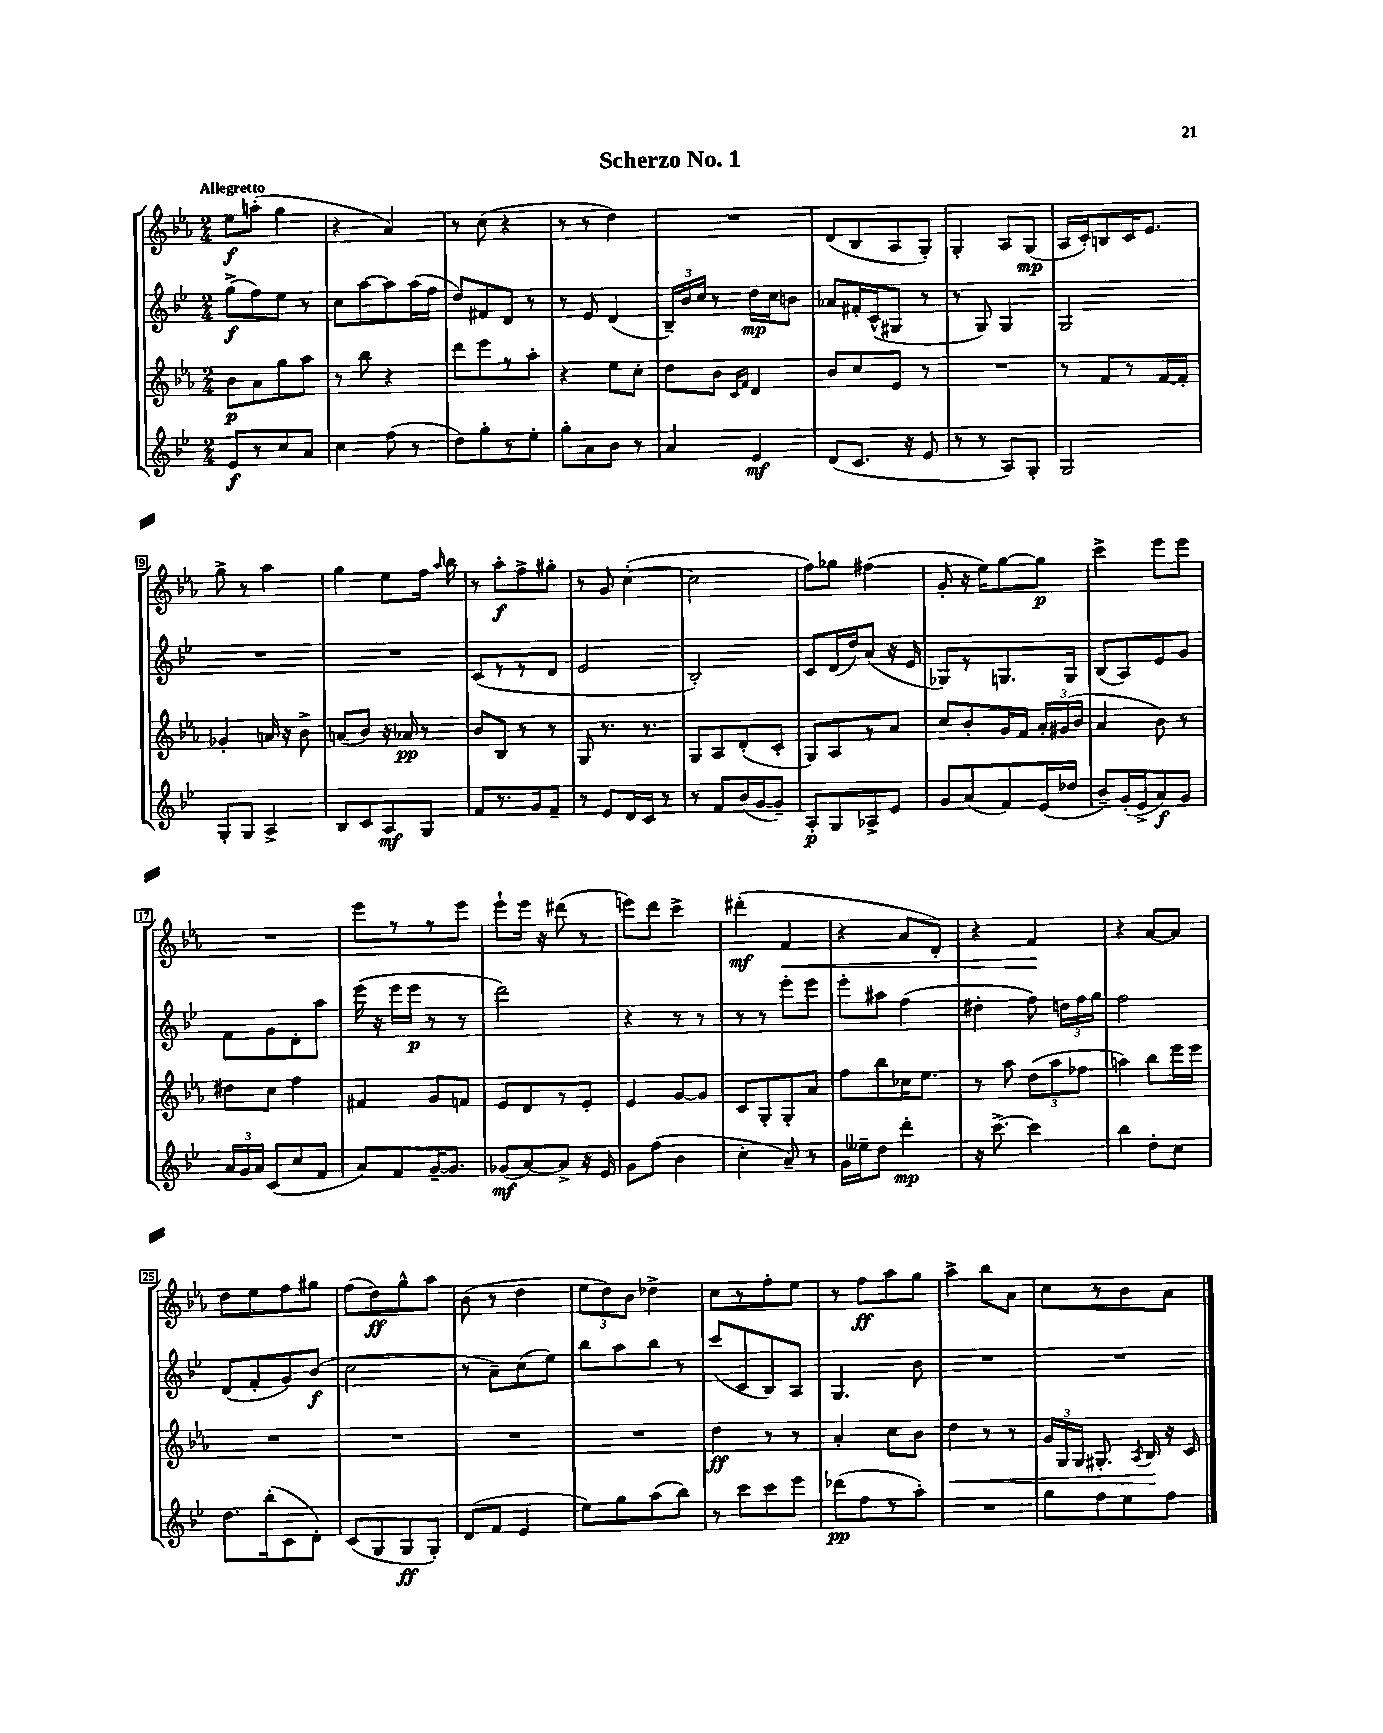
\header { title = "Scherzo No. 1" }
<<
\new StaffGroup <<
\new Staff = "s0" {
    \clef treble \key ees \major \numericTimeSignature \time 2/4 \tempo "Allegretto"
    \autoBeamOff ees''8[\f a''8]-.( g''4 |
    r4 aes'4) |
    r8 c''8( r4 |
    r8 r8 d''4) |
    R2 |
    d'8[( bes8 aes8 g8]-.) |
    g4-. aes8[ g8]\mp( |
    aes16[ c'16-.) b8 c'16 ees'8.] |
    g''8-> r8 aes''4 |
    g''4 ees''8[ f''16] \grace { aes''16 } bes''16 |
    r8 aes''8[-.\f f''8-> gis''8]-. |
    r8 g'8 c''4~-.( |
    c''2 |
    f''8[) ges''8] fis''4( |
    g'8-. r16 ees''16[) g''8~ g''8]\p |
    c'''4-> ees'''8[ ees'''8] |
    R2 |
    ees'''8[ r8 r8 ees'''8] |
    ees'''8[-! ees'''16] r16 dis'''8( r8 |
    e'''8[) d'''8] c'''4-> |
    dis'''4-.\mf( f'4\< |
    r4 aes'8[ d'8]-.) |
    r4 f'4\! |
    r4 aes'8[~ aes'8] |
    d''8[ ees''8 f''8 gis''8] |
    f''8[( d''8\ff) g''8-^ aes''8] |
    bes'8( r8 d''4 |
    \tuplet 3/2 { ees''8[ d''8) bes'8] } des''4-> |
    c''8[ r8 f''8-. ees''8] |
    r8 f''8[\ff aes''8 g''8] |
    aes''4-> bes''8[ aes'8] |
    c''8[ r8 bes'8 aes'8] \bar "|." |
}
\new Staff = "s1" {
    \clef treble \key bes \major \numericTimeSignature \time 2/4
    \autoBeamOff g''8[->\f( f''8) ees''8] r8 |
    c''8[ a''8~ a''8 a''16( f''16] |
    d''8[) fis'8 d'8] r8 |
    r8 ees'8 d'4( |
    \tuplet 3/2 { bes16[--) bes'16 c''16] } r8 d''16[\mp c''16 b'8] |
    aes'8[ fis'16-. c'16-^( gis8] r8 |
    r8 g8) g4 |
    g2 |
    R2 |
    R2 |
    c'8[( r8 r8 d'8] |
    ees'2 |
    bes2-.) |
    c'8[ d'16( d''16) a'8]( r16 ees'16 |
    ges8[) r8 g8. g16] |
    bes8[( a8) ees'8 g'8] |
    f'8[ g'8 d'8-. a''8] |
    ees'''16( r16 ees'''16[ ees'''16]\p r8 r8 |
    d'''2) |
    r4 r8 r8 |
    r8 r8 ees'''8[-. ees'''8] |
    ees'''8[-. ais''8] f''4( |
    dis''4-. f''8) \tuplet 3/2 { d''16[ f''16 g''16] } |
    f''2 |
    d'8[( f'8-. g'8) bes'8]\f( |
    c''2 |
    r8 a'8[--) c''8( ees''8]) |
    bes''8[ a''8 bes''8] r8 |
    c'''8[( c'8 bes8) a8] |
    g4. bes'8 |
    R2 |
    R2 \bar "|." |
}
\new Staff = "s2" {
    \clef treble \key ees \major \numericTimeSignature \time 2/4
    \autoBeamOff bes'8[\p aes'8 g''8 aes''8] |
    r8 bes''8 r4 |
    d'''8[ ees'''8 r8 aes''8]-. |
    r4 ees''8[ c''8]-. |
    d''8[ bes'8] \grace { c'16[ f'16] } d'4 |
    bes'8[ c''8 ees'8] r8 |
    R2 |
    r8 f'8[ r8 f'16~ f'16]-. |
    ges'4-. a'16 r16 bes'8-> |
    a'8[( bes'8]) r16 aes'16\pp r8 |
    bes'8[ bes8] r8 r8 |
    g8 r8. r8. |
    g8[ aes8 d'8-.( c'8]-. |
    g8[) aes8 r8 aes'8] |
    c''8[ bes'8-. g'16 f'16] \tuplet 3/2 { aes'16[-. gis'16( bes'16] } |
    aes'4 bes'8) r8 |
    dis''8[ c''8] f''4 |
    fis'4 g'8[ f'8] |
    ees'8[ d'8 r8 ees'8]-. |
    ees'4 g'8[~ g'8] |
    c'8[ g8-. g8-. aes'8] |
    f''8[ bes''8 ces''16 ees''8.] |
    r8 aes''8 \tuplet 3/2 { d''8[( aes''8 fes''8] } |
    a''4) bes''8[ ees'''16 ees'''16] |
    R2 |
    R2 |
    R2 |
    R2 |
    d''4\ff r8 r8 |
    aes'4-. c''8[ bes'8] |
    d''4\< r8 r8 |
    \tuplet 3/2 { g'16[ g16 g16] } gis8.-. \acciaccatura { aes8 } bes16\! r16 c'16 \bar "|." |
}
\new Staff = "s3" {
    \clef treble \key bes \major \numericTimeSignature \time 2/4
    \autoBeamOff ees'8[\f r8 c''8 a'8] |
    c''4 f''8( r8 |
    d''8[) g''8-. r8 ees''8]-. |
    g''8[-. a'8 bes'8] r8 |
    a'4 ees'4\mf |
    d'8[( c'8.] r16 ees'8 |
    r8 r8 a8[) g8]-. |
    g2 |
    g8[-. g8] a4-> |
    bes8[ c'8 a8\mf g8] |
    f'8[ r8. g'16 f'8]-- |
    r8 ees'8[ d'16 c'16] r8 |
    r8 f'8[ bes'16( g'16~ g'8]--) |
    a8[-.\p g8 aes8-> ees'8] |
    g'8[ a'8( f'8) ees'16( des''16] |
    bes'8[--) g'16-.( ees'16-> a'8\f) g'8] |
    \tuplet 3/2 { a'16[ g'16 a'16] } c'8[( c''8 f'8] |
    a'8[) f'8 g'16~-- g'8.] |
    ges'8[\mf( a'8~) a'8]-> r16 ees'16 |
    g'8[ f''8]( bes'4 |
    c''4-. a'8--) r8 |
    g'16[ eeses''16-- d''8] d'''4-.\mp |
    r16 c'''8.~-> c'''4 |
    bes''4 d''8[-. c''8] |
    d''8.[ bes''16-.( c'8 d'8]-.) |
    c'8[( g8 g8\ff g8]-.) |
    d'8[( f'8] ees'4 |
    ees''8[) g''8 a''8( bes''8]) |
    r8 c'''8[ c'''8 ees'''8] |
    des'''8[\pp( f''8 r8 a''8]-.) |
    R2 |
    g''8[ f''8 ees''8 f''8] \bar "|." |
}
>>
>>
\layout { \context { \Score \override BarNumber.stencil = #(make-stencil-boxer 0.1 0.3 ly:text-interface::print) } }
